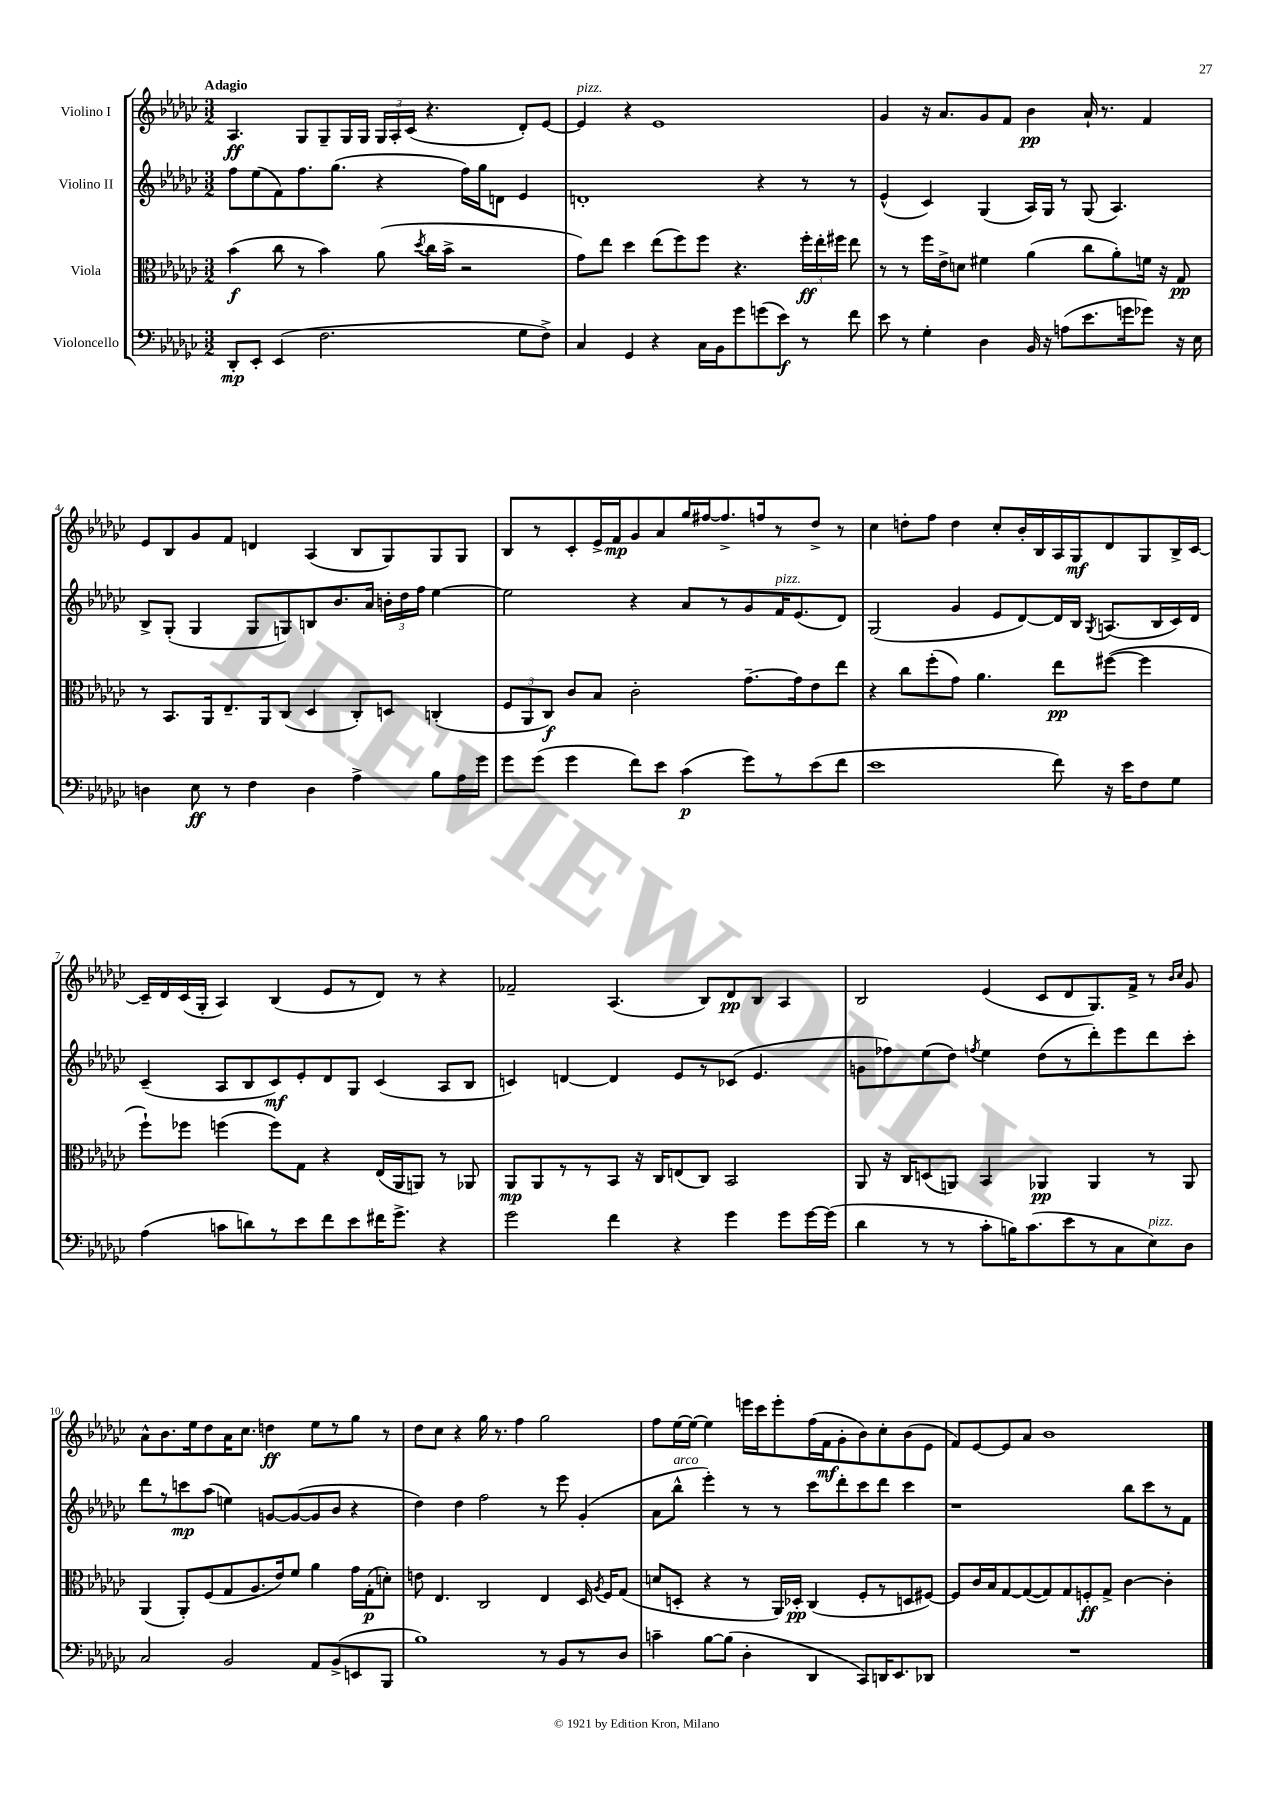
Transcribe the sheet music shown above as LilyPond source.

<<
\new StaffGroup <<
\new Staff = "s0" \with { instrumentName = "Violino I" } {
    \clef treble \key ges \major \numericTimeSignature \time 3/2 \tempo "Adagio"
    \autoBeamOff aes4.\ff ges8[ ges8-- ges16 ges16] \tuplet 3/2 { ges16[ aes16-. ces'16]( } r4. des'8[-.) ees'8]~ |
    ees'4^\markup { \italic "pizz." } r4 ees'1 |
    ges'4 r16 aes'8.[ ges'8 f'8] bes'4\pp aes'16-! r8. f'4 |
    ees'8[ bes8 ges'8 f'8] d'4 aes4( bes8[ ges8) ges8 ges8] |
    bes8[ r8 ces'8-. ees'16-> f'16\mp ges'8 aes'8 ges''16 fis''16~ fis''8.-> f''16 r8 des''8]-> r8 |
    ces''4 d''8[-. f''8] d''4 ces''8[-. bes'16-. bes16 aes16 ges16\mf des'8 ges8 bes16-> ces'16]~ |
    ces'16[-- des'16 ces'16( ges16]-. aes4) bes4( ees'8[ r8 des'8]) r8 r4 |
    fes'2-- aes4.( bes8[) des'8\pp bes8] aes4 |
    bes2 ees'4( ces'8[ des'8 ges8.) f'16]-> r8 \grace { bes'16[ ces''16] } ges'8 |
    aes'8[-^ bes'8. ees''16 des''8 aes'16 ces''8.] d''4\ff ees''8[ r8 ges''8] r8 |
    des''8[ ces''8] r4 ges''16 r8. f''4 ges''2 |
    f''8[ ees''16~ ees''16]~ ees''4 e'''16[ ces'''16 e'''8-. f''16( f'16\mf ges'8-. bes'8) ces''8-. bes'8( ees'8] |
    f'8[) ees'8~ ees'8 aes'8] bes'1 \bar "|." |
}
\new Staff = "s1" \with { instrumentName = "Violino II" } {
    \clef treble \key ges \major \numericTimeSignature \time 3/2
    \autoBeamOff f''8[ ees''8( f'8) f''8. ges''8.]( r4 f''16[) ges''16 d'8] ees'4 |
    d'1-. r4 r8 r8 |
    ees'4-^( ces'4) ges4( aes16[) ges16] r8 ges8( aes4.) |
    bes8[-> ges8]-.( ges4 ges8[ g8) b8 bes'8. aes'16] \tuplet 3/2 { b'16[-. des''16 f''16] } ees''4~ |
    ees''2 r4 aes'8[ r8 ges'8 f'16^\markup { \italic "pizz." } ees'8.( des'8]) |
    ges2( ges'4 ees'8[ des'8~) des'16 bes16] \acciaccatura { ges8 } a8.[( bes16 ces'16) des'16] |
    ces'4--( aes8[ bes8 ces'8\mf) ees'8-. des'8 ges8] ces'4( aes8[ bes8] |
    c'4) d'4~ d'4 ees'8[ r8 ces'8]( ees'4. |
    g'8[ fes''8) ees''8( des''8]) \acciaccatura { f''8 } ees''4 des''8[( r8 des'''8-.) ees'''8 des'''8 ces'''8]-. |
    des'''8[ r8 c'''8\mp aes''8]( e''4) g'8[~ g'8~( g'8 bes'8] r4 |
    des''4) des''4 f''2 r8 ees'''8 ges'4-.( |
    aes'8[ bes''8]-^^\markup { \italic "arco" } ees'''4-.) r8 r8 ces'''8[ des'''8-. ces'''8 des'''8] ces'''4 |
    r1 bes''8[ ces'''8 r8 f'8] \bar "|." |
}
\new Staff = "s2" \with { instrumentName = "Viola" } {
    \clef alto \key ges \major \numericTimeSignature \time 3/2
    \autoBeamOff bes'4\f( ces''8 r8 bes'4) aes'8( \acciaccatura { des''8 } ces''16[ bes'16]-> r2 |
    ges'8[) ees''8] des''4 ees''8[( f''8) f''8] r4. \tuplet 3/2 { f''16[-.\ff ees''16-. fis''16] } ees''8 |
    r8 r8 f''16[ ees'16-> d'8] fis'4 aes'4( ces''8[ aes'8-.) f'16] r16 ges8\pp |
    r8 bes,8.[ aes,16 ees8.-- aes,16 ces8]( des4 ces8[-.) d8] c4-.( |
    \tuplet 3/2 { f8[ aes,8 ces8]\f) } ces'8[ bes8] ces'2-. ges'8.[~-- ges'16 ees'8 ees''8] |
    r4 ces''8[ f''8-.( ges'8]) aes'4. ees''8[\pp fis''8]~( fis''4 |
    f''8[-!) fes''8] f''4( f''8[) ges8] r4 ees16[( aes,16 a,8]) r8 aes,8 |
    aes,8[\mp aes,8 r8 r8 bes,8] r16 ces16[ e8( ces8]) bes,2 |
    aes,8 r16 ces16[ d8( a,8]) bes,4 aes,4\pp aes,4 r8 aes,8 |
    aes,4( aes,8[-.) f8( ges8 aes8. ees'16) f'8] aes'4 ges'16[ ges16-.\p( d'8]-.) |
    e'8 ees4. ces2 ees4 des16 \acciaccatura { aes8 } f16[ ges8]( |
    d'8[ d8]-. r4 r8 aes,16[) des16]-.\pp ces4( f8[-. r8 d8 fis8]~) |
    fis8[ ces'16 bes16 ges8~ ges8~( ges8) ges8 f8-.\ff ges8]-> ces'4~ ces'4-. \bar "|." |
}
\new Staff = "s3" \with { instrumentName = "Violoncello" } {
    \clef bass \key ges \major \numericTimeSignature \time 3/2
    \autoBeamOff des,8[-.\mp ees,8]-. ees,4( f2. ges8[ f8]->) |
    ces4 ges,4 r4 ces16[ bes,16 ges'8 g'8( ees'8]\f) r8 f'8 |
    ees'8 r8 ges4-. des4 bes,16 r16 a8[( ees'8. g'16 ges'8]) r16 ees16 |
    d4 ees8\ff r8 f4 d4 aes4-> bes8[ aes16 ges'16] |
    ges'8[ ges'8]( ges'4 f'8[) ees'8] ces'4\p( ges'8[) r8 ees'8( f'8] |
    ees'1 f'8) r16 ees'16[ f8 ges8] |
    aes4( c'8[ d'8) r8 ees'8 f'8 ees'8 fis'16 ges'8.]-> r4 |
    ges'2 f'4 r4 ges'4 ges'8[ ges'16~ ges'16]( |
    des'4 r8 r8 ces'8[-. b16) ces'8.( ees'8 r8 ces8 ees8^\markup { \italic "pizz." }) des8] |
    ces2 bes,2 aes,8[ bes,8->( e,8 bes,,8] |
    bes1) r8 bes,8[ r8 des8] |
    c'4-- bes8[~ bes8]( des4-. des,4 ces,8[) d,16 ees,8. des,8] |
    R1. \bar "|." |
}
>>
>>
